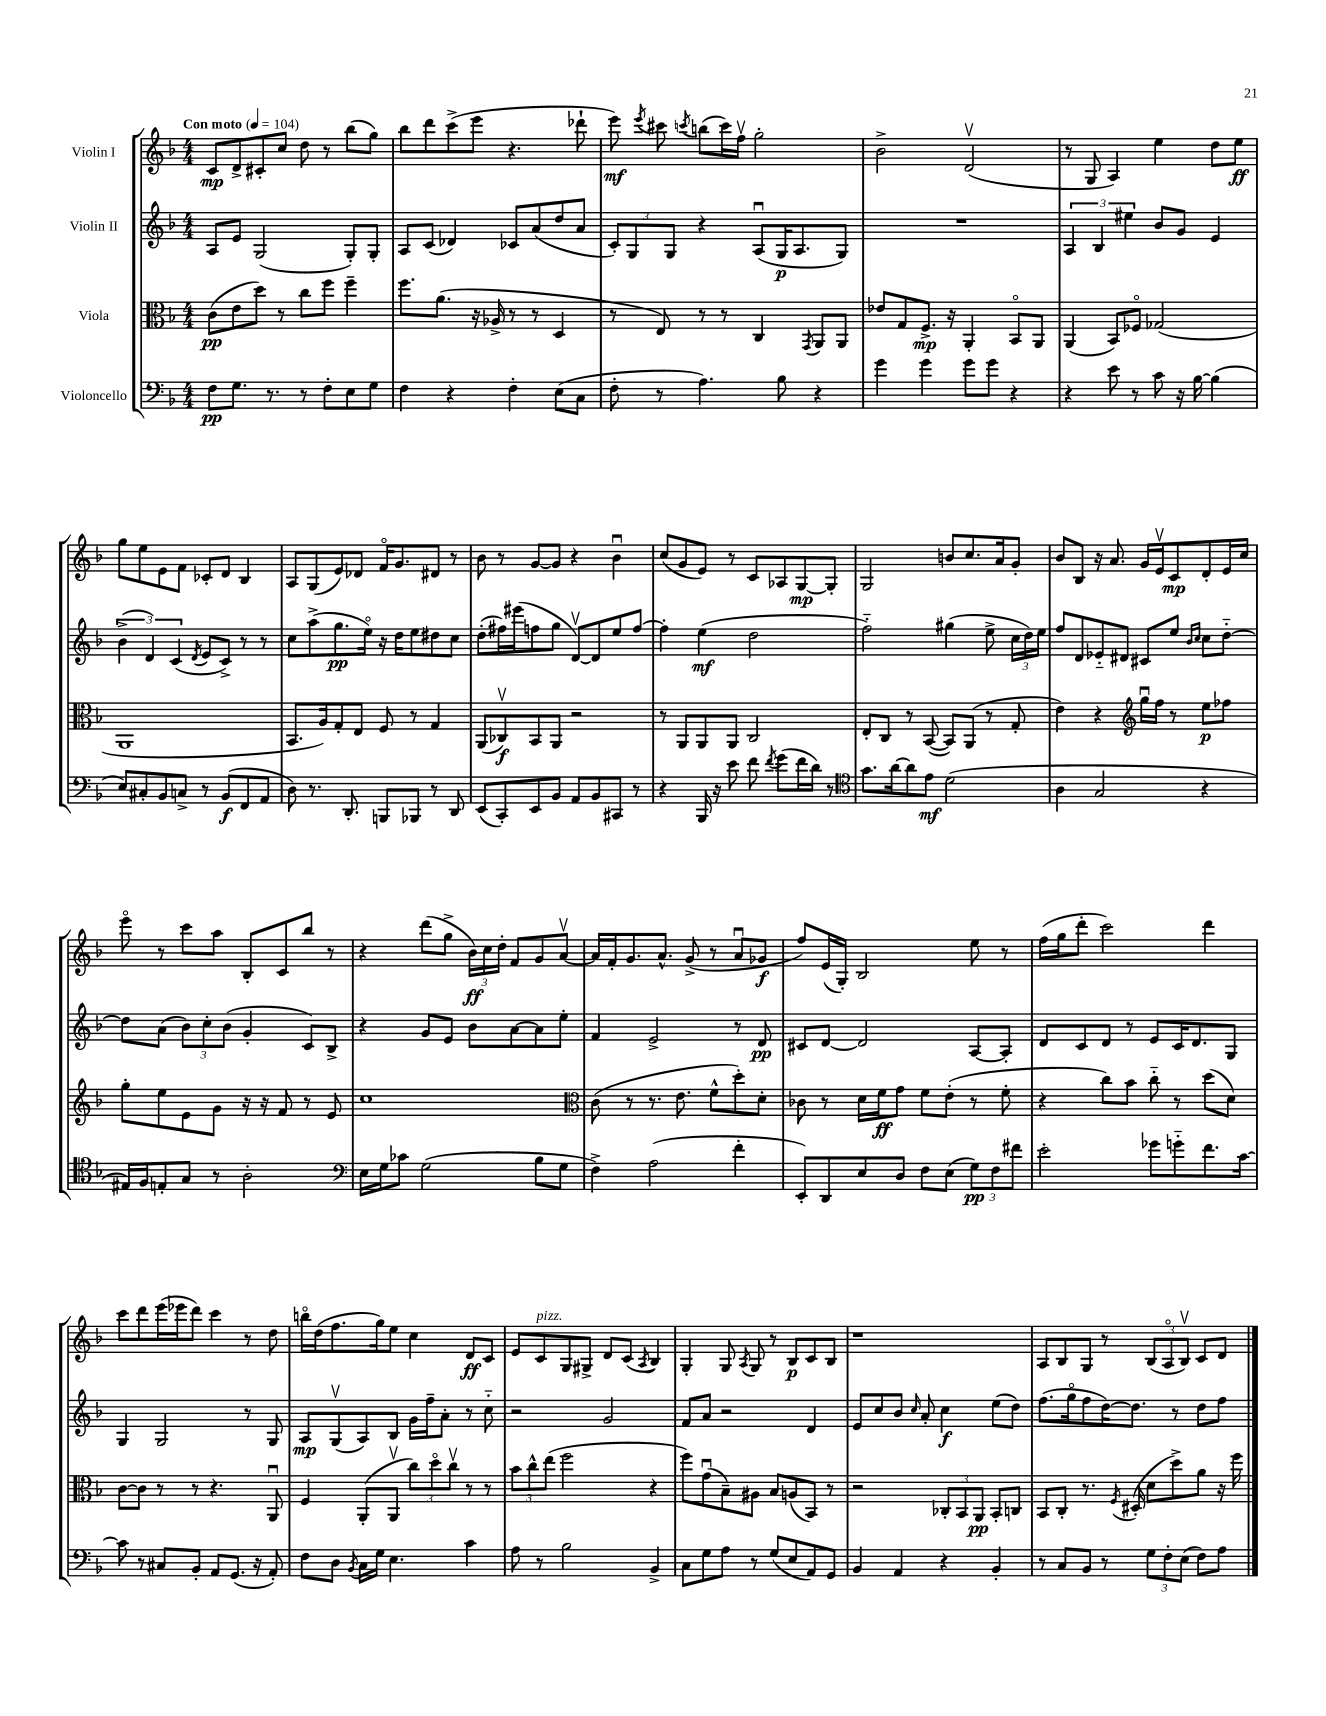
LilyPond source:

<<
\new StaffGroup <<
\new Staff = "s0" \with { instrumentName = "Violin I" } {
    \clef treble \key f \major \numericTimeSignature \time 4/4 \tempo "Con moto" 4 = 104
    \autoBeamOff c'8[\mp d'8-> cis'8-. c''8] d''8 r8 bes''8[( g''8]) |
    bes''8[ d'''8 c'''8->( e'''8] r4. des'''8-! |
    e'''8\mf) \acciaccatura { e'''8 } cis'''8 \acciaccatura { c'''8 } b''8[( c'''16) f''16]\upbow g''2-. |
    bes'2-> d'2\upbow( |
    r8 g8 a4) e''4 d''8[ e''8]\ff |
    g''8[ e''8 e'8 f'8] ces'8[-. d'8] bes4 |
    a8[ g8( e'8) des'8] f'16[\flageolet g'8. dis'8] r8 |
    bes'8 r8 g'8[~ g'8] r4 bes'4\downbow |
    c''8[( g'8 e'8]) r8 c'8[ aes8 g8~\mp g8]-. |
    g2 b'8[ c''8. a'16 g'8]-. |
    bes'8[ bes8] r16 a'8. g'16[ e'16\upbow c'8\mp d'8-. e'16 c''16] |
    e'''8\flageolet r8 c'''8[ a''8] bes8[-. c'8 bes''8] r8 |
    r4 d'''8[( g''8]-> \tuplet 3/2 { bes'16[\ff) c''16 d''16]-. } f'8[ g'8 a'8]~\upbow |
    a'16[ f'16-. g'8. a'8.]-^ g'8->( r8 a'8[\downbow ges'8]\f |
    f''8[) e'16( g16]-.) bes2 e''8 r8 |
    f''16[( g''16 d'''8]-. c'''2) d'''4 |
    c'''8[ d'''8 e'''16( ees'''16 d'''8]) c'''4 r8 d''8 |
    b''16[\flageolet d''16( f''8. g''16) e''8] c''4 d'8[\ff c'8] |
    e'8[ c'8^\markup { \italic "pizz." } g8 gis8]-> d'8[ c'8]( \acciaccatura { a8 } bes4) |
    g4-. g8 \acciaccatura { a8 } g8 r8 bes8[\p c'8 bes8] |
    r1 |
    a8[ bes8 g8] r8 \tuplet 3/2 { bes8[( a8\flageolet bes8]\upbow) } c'8[ d'8] \bar "|." |
}
\new Staff = "s1" \with { instrumentName = "Violin II" } {
    \clef treble \key f \major \numericTimeSignature \time 4/4
    \autoBeamOff a8[ e'8] g2( g8[-.) g8]-. |
    a8[ c'8]( des'4) ces'8[ a'8( d''8 a'8] |
    \tuplet 3/2 { c'8[-.) g8 g8] } r4 a8[\downbow( g16\p a8. g8]) |
    R1 |
    \tuplet 3/2 { a4 bes4 eis''4 } bes'8[ g'8] e'4 |
    \tuplet 3/2 { bes'4->( d'4) c'4( } \acciaccatura { d'8 } e'8[ c'8]->) r8 r8 |
    c''8[ a''8->( g''8.\pp e''16]\flageolet) r16 d''16[ e''8 dis''8 c''8] |
    d''8[-.( fis''16) eis'''16( f''8 g''8] d'8[~\upbow) d'8 e''8 f''8]~ |
    f''4-. e''4\mf( d''2 |
    f''2-_) gis''4( e''8-> \tuplet 3/2 { c''16[ d''16) e''16] } |
    f''8[ d'8 ees'8-_ dis'8] cis'8[ e''8] \grace { bes'16[ c''16] } c''8[ d''8]~-_ |
    d''8[ a'8]( \tuplet 3/2 { bes'8[) c''8-. bes'8]( } g'4-. c'8[) bes8]-> |
    r4 g'8[ e'8] bes'8[ a'8~ a'8 e''8]-. |
    f'4 e'2-> r8 d'8\pp |
    cis'8[ d'8]~ d'2 a8[~ a8]-. |
    d'8[ c'8 d'8] r8 e'8[ c'16 d'8. g8] |
    g4 g2 r8 g8 |
    a8[\mp g8\upbow( a8) bes8] g'16[ f''16-- a'8]-. r8 c''8-_ |
    r2 g'2 |
    f'8[ a'8] r2 d'4 |
    e'8[ c''8 bes'8] \grace { c''16 } a'8-. c''4\f e''8[( d''8]) |
    f''8.[( g''16\flageolet f''8 d''16~) d''8.] r8 d''8[ f''8] \bar "|." |
}
\new Staff = "s2" \with { instrumentName = "Viola" } {
    \clef alto \key f \major \numericTimeSignature \time 4/4
    \autoBeamOff c'8[\pp( e'8 d''8]) r8 c''8[ f''8] f''4-- |
    f''8.[ a'8.]( r16 aes16-> r8 r8 d4 |
    r8 e8) r8 r8 c4 \acciaccatura { g,8 } a,8[ a,8] |
    ees'8[ g8 f8.]->\mp r16 a,4-. bes,8[\flageolet a,8] |
    a,4( bes,8[) fes8]\flageolet ges2( |
    a,1 |
    bes,8.[ a16) g8-. e8] f8 r8 g4 |
    a,8[( ces8\upbow\f) bes,8 a,8] r2 |
    r8 a,8[ a,8 a,8] c2 |
    e8[-. c8] r8 bes,8~( bes,8[) a,8]( r8 g8-. |
    e'4) r4 \clef treble g''16[\downbow f''16] r8 e''8[\p fes''8] |
    g''8[-. e''8 e'8 g'8] r16 r16 f'8 r8 e'8 |
    c''1 |
    \clef alto c'8( r8 r8. e'8. f'8[-^ d''8-.) d'8]-. |
    ces'8 r8 d'16[ f'16\ff g'8] f'8[ e'8]-.( r8 f'8-. |
    r4 c''8[) bes'8] c''8-_ r8 d''8[( d'8]) |
    c'8[~ c'8] r8 r8 r4. a,8\downbow |
    f4 a,8[-.( a,8]\upbow \tuplet 3/2 { c''8[) d''8\flageolet c''8]\upbow } r8 r8 |
    \tuplet 3/2 { bes'8[ c''8-^ e''8]( } f''2 r4 |
    f''8[) g'8\downbow( bes8--) ais8] bes8[ a8( bes,8]) r8 |
    r2 \tuplet 3/2 { ces8[-. bes,8 a,8]\pp } bes,8[-. c8] |
    bes,8[ c8]-. r8. \acciaccatura { f8 } dis16-.( d'8[ d''8->) a'8] r16 f''16 \bar "|." |
}
\new Staff = "s3" \with { instrumentName = "Violoncello" } {
    \clef bass \key f \major \numericTimeSignature \time 4/4
    \autoBeamOff f8[\pp g8.] r8. r8 f8[-. e8 g8] |
    f4 r4 f4-. e8[( c8] |
    f8-. r8 a4.) bes8 r4 |
    g'4 g'4 g'8[ g'8] r4 |
    r4 e'8 r8 c'8 r16 bes16~ bes4( |
    e8[) cis8-. bes,8 c8]-> r8 bes,8[\f( f,8 a,8] |
    d8) r8. d,8.-. b,,8[ bes,,8] r8 d,8 |
    e,8[( c,8-.) e,8 bes,8] a,8[ bes,8 cis,8] r8 |
    r4 bes,,16 r16 e'8 f'8 \acciaccatura { f'8 } g'8[( f'16 d'16]) r8 |
    \clef tenor g'8.[ a'16~ a'8 e'8]\mf d'2( |
    a4 g2 r4 |
    eis16[) f16 e8-. g8] r8 a2-. |
    \clef bass e16[ g16 ces'8] g2( bes8[ g8] |
    f4->) a2( f'4-. |
    e,8[-.) d,8 e8 d8] f8[ e8]( \tuplet 3/2 { g8[\pp) f8 fis'8] } |
    e'2-. ges'8[ g'8-_ f'8. c'16]~ |
    c'8 r8 cis8[ bes,8]-. a,8[ g,8.]( r16 a,8-.) |
    f8[ d8] \acciaccatura { bes,8 } c16[ g16] e4. c'4 |
    a8 r8 bes2 bes,4-> |
    c8[ g8 a8] r8 g8[( e8 a,8) g,8] |
    bes,4 a,4 r4 bes,4-. |
    r8 c8[ bes,8] r8 \tuplet 3/2 { g8[ f8-. e8]( } f8[) a8] \bar "|." |
}
>>
>>
\layout { \context { \Score \remove "Bar_number_engraver" } }
